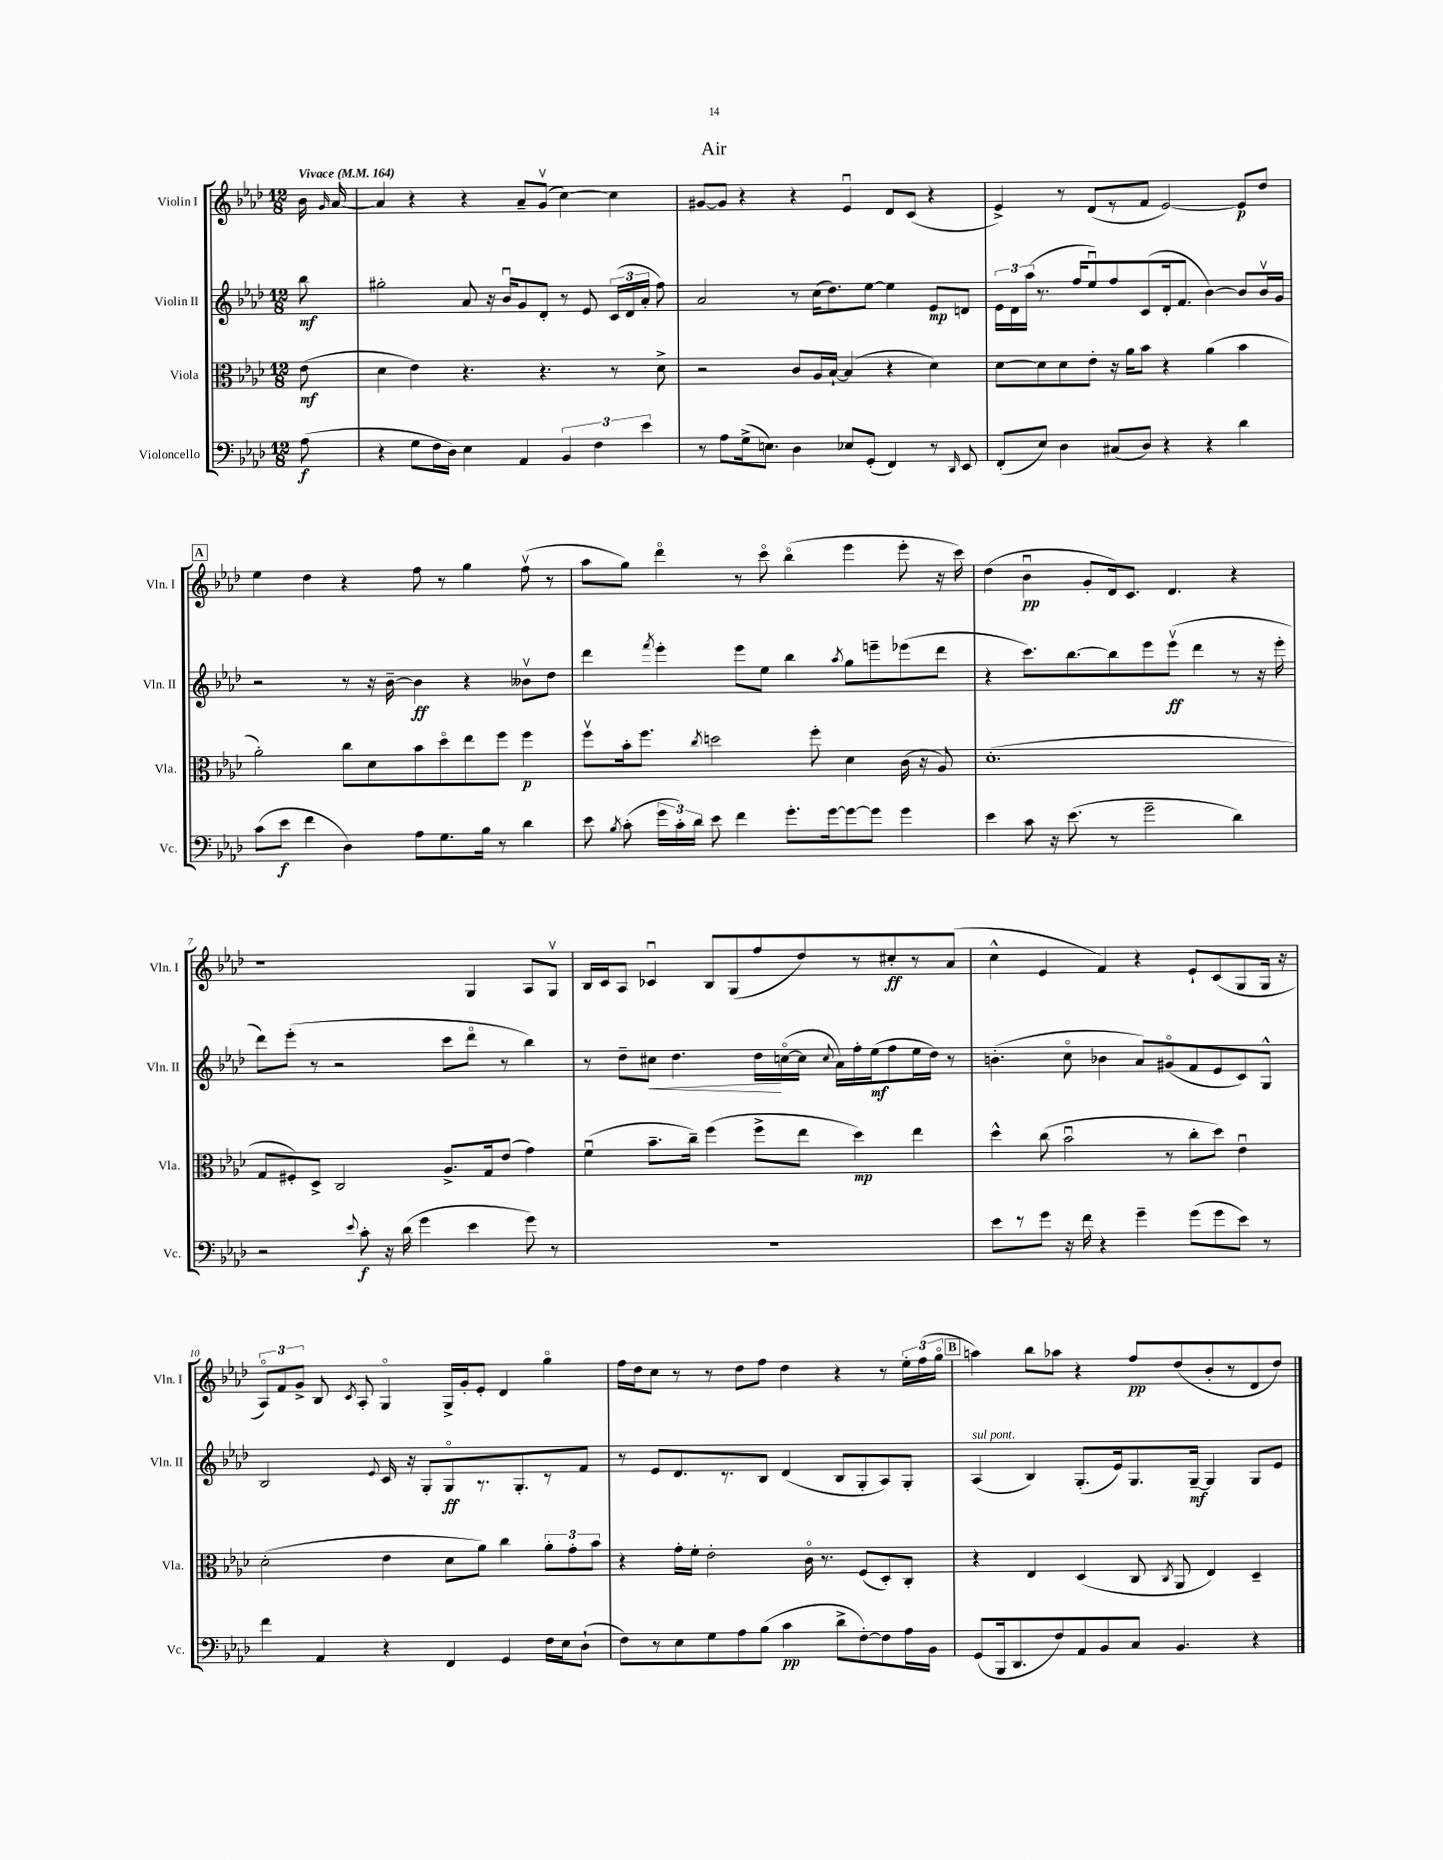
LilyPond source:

\header { title = "Air" }
<<
\new StaffGroup <<
\new Staff = "s0" \with { instrumentName = "Violin I" shortInstrumentName = "Vln. I" } {
    \clef treble \key aes \major \numericTimeSignature \time 12/8 \partial 8 \tempo "Vivace" 4 = 164
    \autoBeamOff bes'16 \grace { g'16 } aes'16~ |
    aes'4 r4 r4 aes'8[-- g'8]\upbow( c''4~) c''4 |
    gis'8[~ gis'8] r4 r4 ees'4\downbow des'8[ c'8]( r4 |
    ees'4->) r8 des'8[( r8 f'8] ees'2~) ees'8[\p des''8] |
    \mark \markup { \box "A" } ees''4 des''4 r4 f''8 r8 g''4 f''8\upbow( r8 |
    aes''8[ g''8]) des'''4\flageolet r8 c'''8\flageolet bes''4\flageolet( ees'''4 ees'''8-. r16 c'''16) |
    des''4( bes'4\downbow\pp g'8[-. des'16) c'8.] des'4. r4 |
    r1 g4 aes8[ g8]\upbow |
    bes16[ c'16 aes8] ces'4\downbow bes8[ g8( f''8 des''8) r8 cis''8-.\ff r8 aes'8]( |
    c''4-^ ees'4 f'4) r4 ees'8[-! c'8( g8 g16] r16 |
    \tuplet 3/2 { aes8[\flageolet) f'8 g'8]-> } bes8 \acciaccatura { c'8 } aes8-. g4\flageolet g16[-> g'16-. ees'8]-. des'4 g''4\flageolet |
    f''16[ des''16 c''8] r8 r8 des''8[ f''8] des''4 r4 r8 \tuplet 3/2 { ees''16[-. f''16( g''16]\flageolet } |
    \mark \markup { \box "B" } a''4) bes''8[ aes''8] r4 f''8[\pp des''8( bes'8-. r8 des'8 des''8]) \bar "|." |
}
\new Staff = "s1" \with { instrumentName = "Violin II" shortInstrumentName = "Vln. II" } {
    \clef treble \key aes \major \numericTimeSignature \time 12/8 \partial 8
    \autoBeamOff bes''8\mf |
    gis''2-. aes'8 r16 bes'16[\downbow g'8 des'8]-. r8 ees'8 \tuplet 3/2 { c'16[( des'16 aes'16]-. } f''8) |
    aes'2 r8 c''16[( des''8.) ees''8]~ ees''4 ees'8[\mp d'8] |
    \tuplet 3/2 { ees'16[ des'16 aes''16]( } r8. f''16[ ees''8\downbow) f''8 c'8( des'16-. f'8.] bes'4~) bes'8[ bes'16\upbow g'16] |
    \mark \markup { \box "A" } r2 r8 r16 bes'16~-- bes'4\ff r4 beses'8[\upbow des''8] |
    des'''4 \acciaccatura { f'''8 } ees'''4-. ees'''8[ ees''8] bes''4 \acciaccatura { aes''8 } g''8[ e'''8-- ees'''8( des'''8] |
    r4 c'''8.[) bes''8.~ bes''8 ees'''8 ees'''8]\upbow\ff( des'''4 r8 r16 ees'''16-. |
    des'''8[) ees'''8]-.( r8 r2 c'''8[ des'''8]\flageolet r8 bes''4) |
    r8 des''8[-- cis''8]\< des''4. des''16[\! c''16~\flageolet( c''16] \appoggiatura { c''8 } aes'16[) f''16-. ees''16\mf( f''8 ees''16 des''16]) r8 |
    b'4.-.( c''8\flageolet bes'4 aes'8[) gis'8\flageolet( f'8 ees'8 c'8) g8]-^ |
    bes2 \appoggiatura { ees'8 } c'16 r16 g8[-. g8\flageolet\ff r8. g8.-. r8 f'8] |
    r8 ees'8[ des'8. r8. bes8] des'4( bes8[ g8-. aes8) g8]-. |
    \mark \markup { \box "B" } aes4^\markup { \italic "sul pont." }( bes4) g8.[-.( ees'16) g8. g16]~--\mf g4 g8[ ees'8] \bar "|." |
}
\new Staff = "s2" \with { instrumentName = "Viola" shortInstrumentName = "Vla." } {
    \clef alto \key aes \major \numericTimeSignature \time 12/8 \partial 8
    \autoBeamOff ees'8\mf( |
    des'4 ees'4) r4. r4. r8 des'8-> |
    r2 c'8[ aes16 bes16]~-! bes4( r4 des'4) |
    des'8[~ des'8 des'8 ees'8]-. r16 aes'16[ bes'8] r4 aes'4( bes'4 |
    \mark \markup { \box "A" } aes'2-.) c''8[ des'8 bes'8 des''8\flageolet ees''8 f''8] f''4\p |
    f''8[\upbow bes'16-. f''8.] \acciaccatura { c''8 } d''2 f''8-. des'4 c'16( r16 aes8) |
    des'1.-.( |
    g8[ fis8-.) des8]-> c2 aes8.[-> g16 ees'8]( g'4) |
    f'4\downbow( bes'8.[-- c''16]--) f''4( f''8[-> ees''8] des''4\mp) ees''4 |
    des''4-^ c''8( bes'2\downbow r8 c''8[-. des''8]) ees'4\downbow |
    des'2-.( ees'4 des'8[ aes'8]) c''4 \tuplet 3/2 { aes'8[-. g'8-. bes'8] } |
    r4 g'16[-. f'16]-. ees'2-. c'16\flageolet r8. f8[( des8-.) c8]-. |
    \mark \markup { \box "B" } r4 ees4 des4( c8 \acciaccatura { c8 } aes,8 ees4) des4-- \bar "|." |
}
\new Staff = "s3" \with { instrumentName = "Violoncello" shortInstrumentName = "Vc." } {
    \clef bass \key aes \major \numericTimeSignature \time 12/8 \partial 8
    \autoBeamOff aes8\f( |
    r4 g8[ f16 des16]) ees4 aes,4 \tuplet 3/2 { bes,4 f4 ees'4 } |
    r8 aes8[ g16->( e8.]) des4 ees8[ g,8]-.( f,4) r8 \grace { des,16 } ees,8 |
    f,8[-.( ees8]) des4 cis8[( des8]) r4 r4 des'4 |
    \mark \markup { \box "A" } c'8[( ees'8]\f f'4 des4) aes8[ g8. bes16] r8 des'4 |
    ees'8 \acciaccatura { bes8 } c'8-.( \tuplet 3/2 { g'16[ c'16-.) des'16] } ees'8 f'4 g'8.[-. g'16~ g'8~ g'8] g'4 |
    ees'4 c'8 r16 ees'8.( r8 g'2-- des'4) |
    r2 \appoggiatura { ees'8 } c'8-.\f r16 des'16( g'4 ees'4 g'8) r8 |
    R1. |
    ees'8[ r8 g'8] r16 f'16 r4 g'4-- g'8[( g'8 ees'8]) r8 |
    f'4 aes,4 r4 f,4 g,4 f16[ ees16 des8]-!( |
    f8[) r8 ees8 g8 aes8 bes8]( c'4\pp des'8[-> f8~-.) f8 aes16 bes,16] |
    \mark \markup { \box "B" } g,8[( bes,,16 des,8. f8) aes,8 bes,8 c8] bes,4. r4 \bar "|." |
}
>>
>>
